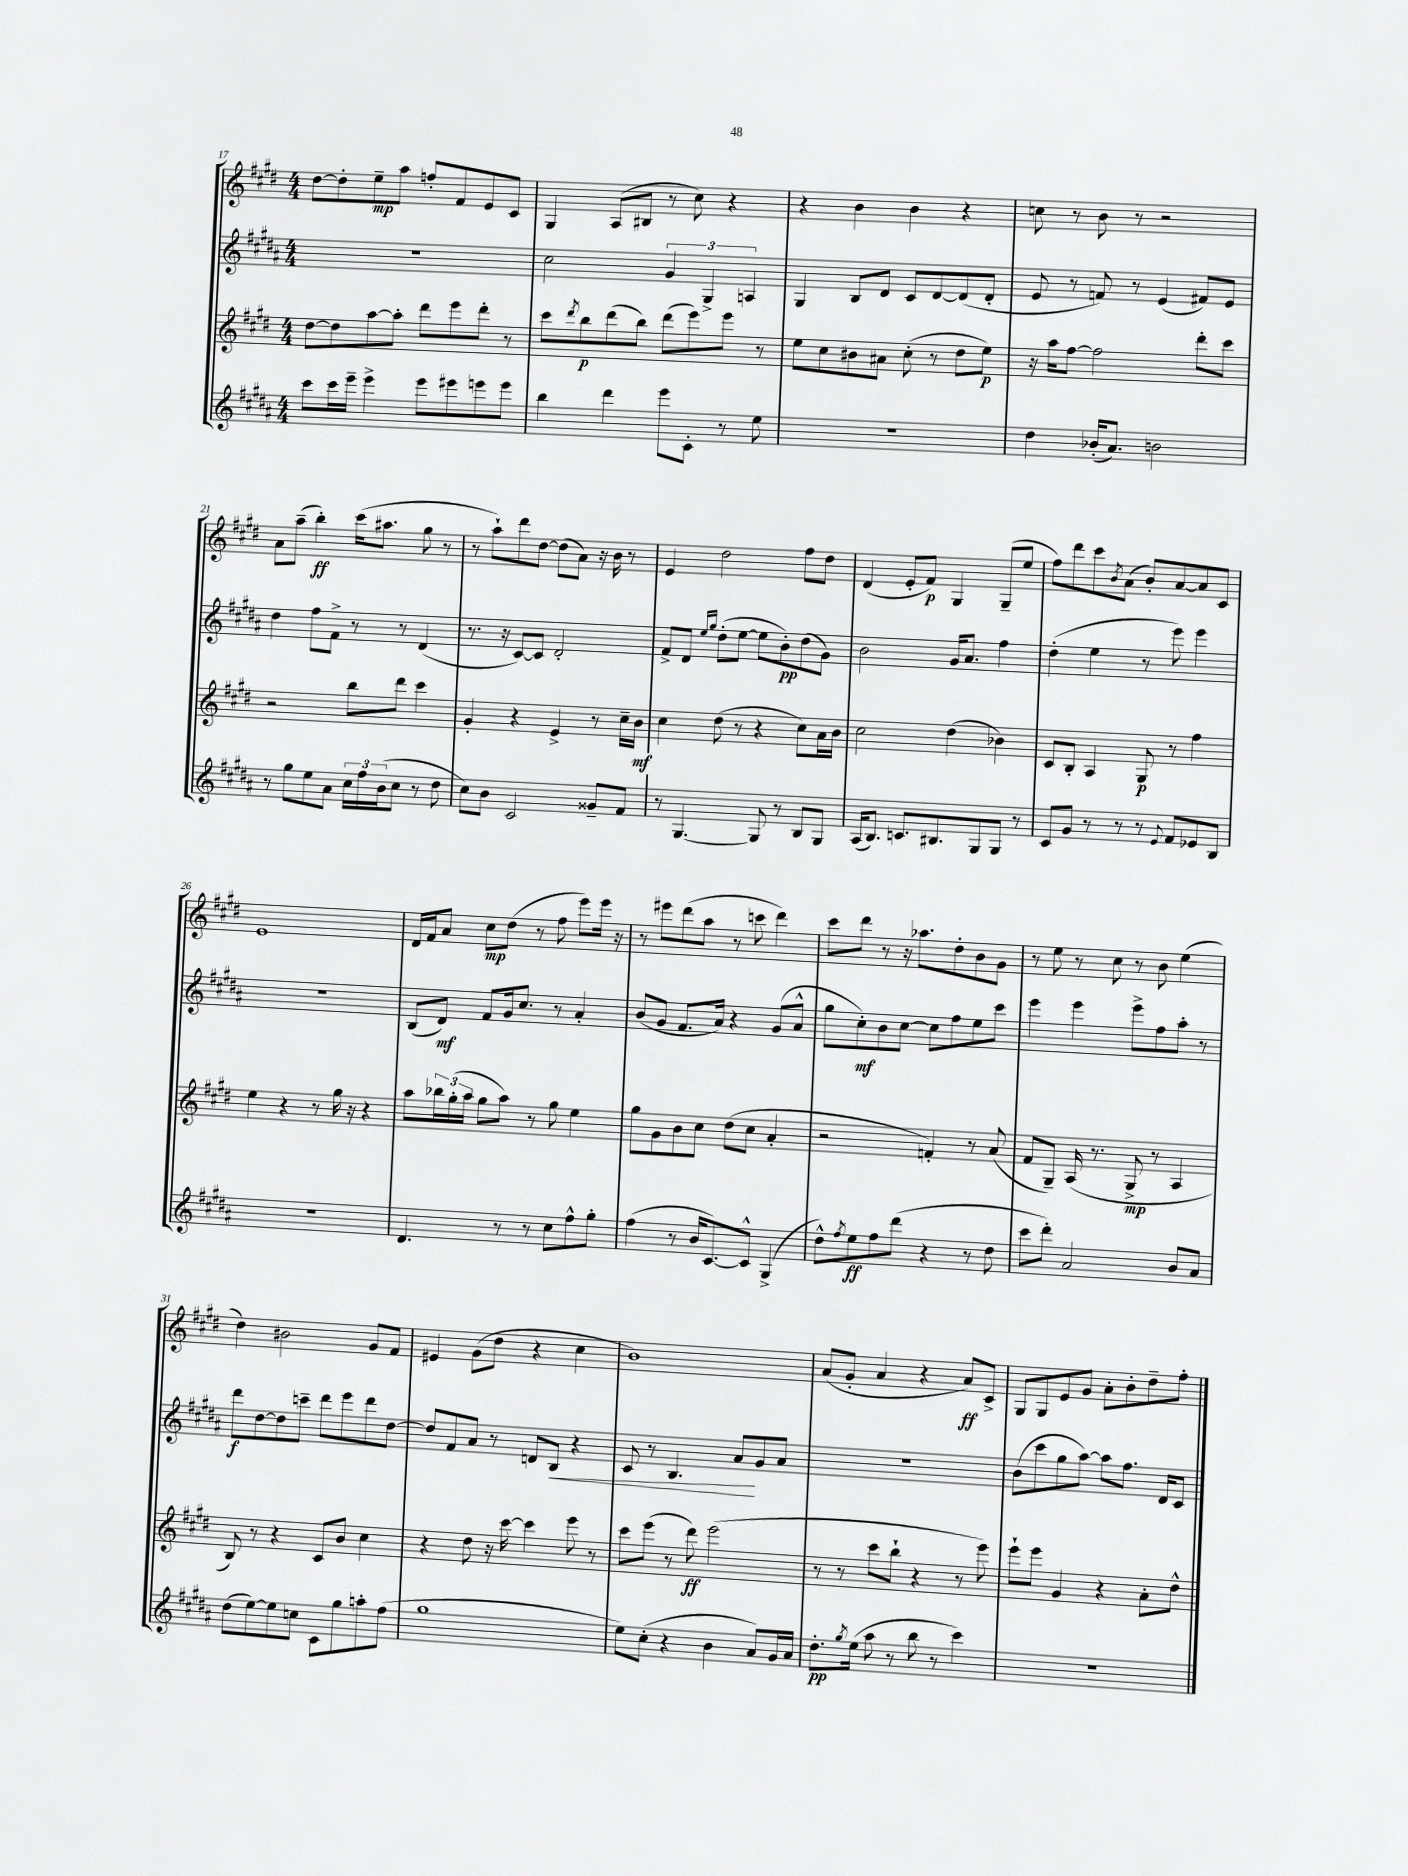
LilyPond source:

<<
\new StaffGroup <<
\new Staff = "s0" {
    \clef treble \key e \major \numericTimeSignature \time 4/4
    dis''8~ dis''8-. e''8--\mp a''8 f''8-. fis'8 e'8 cis'8 |
    gis4 a8( bis8 r8 cis''8) r4 |
    r4 b'4 b'4 r4 |
    c''8 r8 b'8 r8 r2 |
    a'8 a''8--( b''4-.\ff) cis'''16( ais''8. gis''8 r8 |
    r8 a''8-!) dis'''8 dis''8~ dis''8( a'8) r16 b'16 r8 |
    e'4 dis''2 fis''8 dis''8 |
    dis'4( e'8-. fis'8\p) gis4 gis8--( e''8 |
    fis''8) dis'''8 cis'''8 \acciaccatura { b'8 } a'8( b'8-.) a'8~ a'8 cis'8 |
    e'1 |
    dis'16 fis'16 a'8 cis''8\mp dis''8( r8 fis''8 e'''8) e'''16 r16 |
    r8 eis'''8 dis'''8( a''8 r8 c'''8 dis'''4) |
    cis'''8 dis'''8 r8 r16 aes''8. dis''8-. b'8 gis'8 |
    r8 e''8 r8 cis''8 r8 b'8 e''4( |
    dis''4) bis'2 gis'8 fis'8 |
    eis'4 gis'8( dis''8 r4 cis''4 |
    b'1) |
    a'8( gis'8-. a'4 r4 a'8\ff) cis'8-> |
    gis8 gis8 e'8 gis'8 a'8-. b'8-. dis''8-- fis''8-. \bar "|." |
}
\new Staff = "s1" {
    \clef treble \key b \major \numericTimeSignature \time 4/4
    R1 |
    cis''2 \tuplet 3/2 { gis'4 gis4-> a4 } |
    gis4 b8 dis'8 cis'8 dis'8~ dis'8( dis'8-. |
    e'8 r8 f'8) r8 e'4( fis'8) e'8 |
    dis''4 fis''8 fis'8-> r8 r8 dis'4( |
    r8. r16 cis'8~) cis'8 dis'2-. |
    fis'8-> dis'8 \grace { e''16 gis''16 } dis''8-.( e''8~ e''8 b'8-.\pp) dis''8( gis'8) |
    b'2 gis'16 ais'8. fis''4 |
    dis''4-.( e''4 r8 e'''8) e'''4 |
    R1 |
    b8( dis'8\mf) fis'8 gis'16 cis''8. r8 ais'4-. |
    b'8( gis'8 fis'8. ais'16) r4 gis'8( ais'8-^ |
    gis''8 cis''8-.\mf) b'8 cis''8~ cis''8 fis''8 e''8 cis'''8 |
    e'''4 e'''4 e'''8-> fis''8 ais''8-. r8 |
    dis'''8\f dis''8~ dis''8 c'''8-- dis'''8 e'''8 dis'''8 dis''8~ |
    dis''8 fis'8 ais'8 r8 d'8 b8\< r4 |
    cis'8 r8 b4. ais'8\! gis'8 ais'8 |
    R1 |
    b'8( cis'''8 gis''8 ais''8~) ais''8 fis''8. dis'16 cis'8 \bar "|." |
}
\new Staff = "s2" {
    \clef treble \key e \major \numericTimeSignature \time 4/4
    dis''8~ dis''8 a''8~ a''8-. dis'''8 e'''8 dis'''8-. r8 |
    cis'''8 \acciaccatura { dis'''8 } b''8\p dis'''8( b''8) dis'''8( e'''8) e'''8 r8 |
    e''8 cis''8 bis'8 ais'8 cis''8-.( r8 dis''8 e''8\p) |
    r16 a''16 fis''8~ fis''2 dis'''8-. cis'''8 |
    r2 b''8 dis'''8 cis'''4 |
    gis'4-. r4 e'4-> r8 cis''16-- b'16\mf |
    cis''4 dis''8( r8 r4 cis''8) a'16 b'16 |
    cis''2 dis''4( bes'4) |
    cis'8 b8-. a4 gis8\p r8 fis''4 |
    e''4 r4 r8 gis''16 r16 r4 |
    a''8 \tuplet 3/2 { bes''16 gis''16-.( a''16 } gis''8 a''8) r8 gis''8 e''4 |
    gis''8 gis'8 b'8 cis''8 dis''8( cis''8 a'4-. |
    r2 f'4-.) r8 a'8( |
    fis'8 gis8--) a16( r8. gis8->\mp r8 a4 |
    b8) r8 r4 cis'8 b'8 cis''4 |
    r4 dis''8 r16 cis'''16~ cis'''4 e'''8 r8 |
    cis'''8 e'''8( r8 dis'''8\ff) e'''2( |
    r8 r8 cis'''8 b''8-! r4 r8 e'''8) |
    e'''8-! e'''8 gis'4 r4 a'8-. dis''8-^ \bar "|." |
}
\new Staff = "s3" {
    \clef treble \key b \major \numericTimeSignature \time 4/4
    cis'''8 cis'''16 e'''16-- e'''4-> e'''8 eis'''8 e'''8 e'''8 |
    b''4 dis'''4 e'''8 cis'8-. r8 e''8 |
    R1 |
    dis''4 bes'16-.( ais'8.) b'2 |
    r8 gis''8 e''8 ais'8 \tuplet 3/2 { cis''16 fis''16 b'16( } cis''8 r8 dis''8 |
    cis''8) b'8 cis'2 gisis'8-- fis'8 |
    r8 gis4.~ gis8 r8 b8 gis8 |
    ais16( b8.) c'8. bis8. gis8 gis8 r8 |
    cis'8 gis'8 r8 r8 r8 \appoggiatura { e'8 } fis'8 ees'8 b8 |
    R1 |
    dis'4. r8 r8 cis''8 fis''8-^ gis''8-. |
    fis''4( r8 b'16 cis'8.~) cis'8-^ gis4->( |
    dis''8-^) \acciaccatura { fis''8 } e''8\ff fis''8 dis'''8( r4 r8 dis''8 |
    cis'''8 dis'''8-.) ais'2 b'8 ais'8 |
    dis''8( e''8~) e''8 c''8 cis'8 gis''8 a''8-. fis''8( |
    gis''1 |
    e''8) cis''8-.( r4 b'4 ais'8) gis'16 ais'16 |
    dis''8.-.\pp \acciaccatura { gis''8 } e''16( ais''8 r8 b''8 r8 cis'''4) |
    R1 \bar "|." |
}
>>
>>
\layout { \context { \Score currentBarNumber = #17 } }
